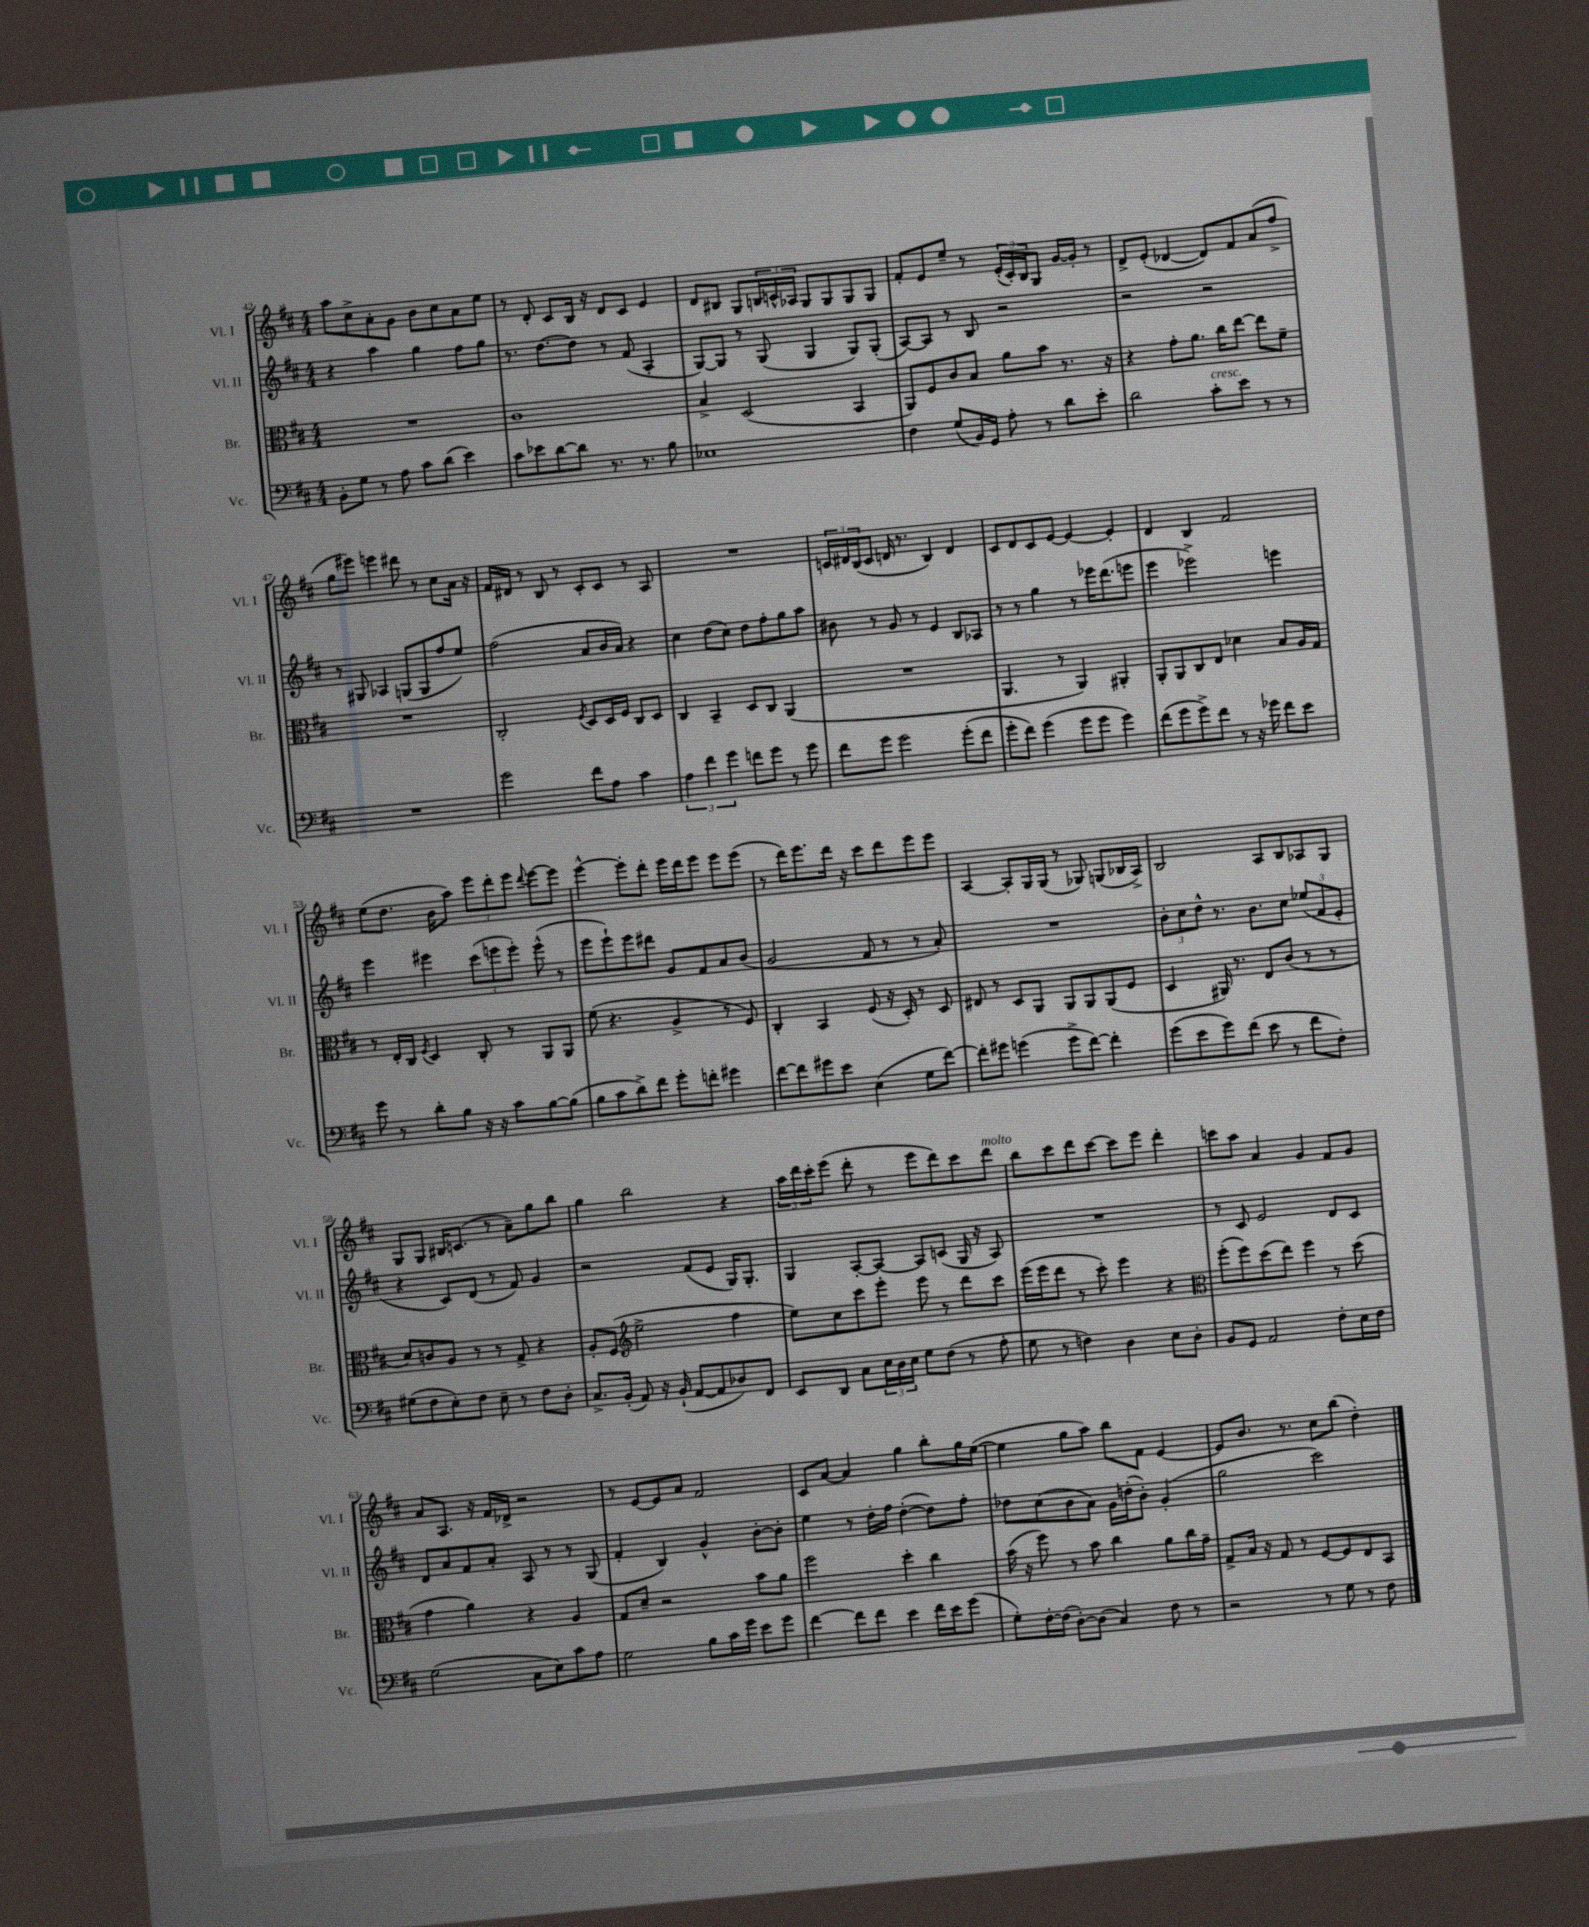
<<
\new StaffGroup <<
\new Staff = "s0" \with { instrumentName = "Vl. I" shortInstrumentName = "Vl. I" } {
    \clef treble \key d \major \numericTimeSignature \time 4/4
    a''8 cis''8-> a'8-. g'8 b'8 cis''8 a'8 e''8 |
    r8 d'8-. cis'8 b16 r16 d'8 cis'8 e'4 |
    d'8 bis8 g8 \tuplet 3/2 { b16 c'16-^ aes16 } g8 g8 g8 g8 |
    fis'8-. e'8 e''8-- r8 \tuplet 3/2 { e'16-.( cis'16-.) b16 } g8 g'16~ g'16-. r8 |
    d'8-> e'8-.( des'4~ des'8) fis'8 a'8( fis''8-> |
    g''8 eis'''8) e'''4 dis'''8 r8 cis''8 a'16 r16 |
    fis'16 dis'16 r8 b8 r8 cis'8-. cis'8 r8 a8 |
    R1 |
    \tuplet 3/2 { c'16 dis'16 b16( } c'8 d'16 r8. b4) d'4 |
    cis'8 d'8 cis'8 e'8~ e'4~ e'4-. |
    d'4 b4 fis'2 |
    e''8( d''8. b'16 a''8) \tuplet 3/2 { e'''8 d'''8-. e'''8 } \appoggiatura { d'''8 } e'''8~ e'''8 |
    e'''4~-^ e'''8-. d'''8-. e'''16 d'''16 e'''8 e'''8 e'''8( |
    r8 d'''16) e'''8. d'''16 r16 cis'''8 d'''8 e'''8 e'''8 |
    a4~ a8-. g16 g16( r8 ges8) g8( bes16 a16->) |
    b2 a8 b8 aes8 g8 |
    g8 g8 bis16 c'8.( r8 a'8--) g''8 b''8 |
    g''4 b''2 r4 |
    \tuplet 3/2 { a''16 d'''16 cis'''16-. } e'''8( d'''8-. r8 e'''8 d'''8) cis'''8 d'''8^\markup { \italic "molto" } |
    b''8 cis'''8 d'''8 cis'''8~ cis'''8 e'''8 d'''4-. |
    c'''8 a''8 a'4 g'4 fis'8 g'8 |
    a'8 a8. r16 fis'16 des'16-> r2 |
    r8 e'8~ e'8 a'8 fis'2 |
    cis'8 a'8~ a'4 g''4 b''8-. g''16 e''16~( |
    e''4 g''8 a''8) b''8 fis'8 e'4~ |
    e'8 b'8. r8. cis''8 b''8( d''4-.) \bar "|." |
}
\new Staff = "s1" \with { instrumentName = "Vl. II" shortInstrumentName = "Vl. II" } {
    \clef treble \key d \major \numericTimeSignature \time 4/4
    r4 a''4 g''4 fis''8 g''8 |
    r8. d''8.~ d''8 r8 fis'8( a4-. |
    g8~) g8 r8 g8( g4 g8) g8-.( |
    a8~) a8 r8 b8 r2 |
    r2 r2 |
    r8 gis8 aes4 g8( g8 fis''8 e''8) |
    fis''2( a'8 b'16 a'16) r4 |
    cis''4 d''8( cis''8) d''8 fis''8-. g''8 a''8 |
    bis'8 r8 g'8 r8 e'4 b8 aes8 |
    r8 r8 g''4 r8 ees'''16 d'''8.( e'''8 |
    e'''4 ees'''2->) e'''4 |
    e'''4 eis'''4 \tuplet 3/2 { cis'''8( e'''8 e'''8-.) } e'''8-^( r8 |
    e'''8 e'''8-!) e'''8 dis'''8 g'8 fis'8 a'8 b'8( |
    g'2 fis'8 r8 r8 a'8-.) |
    R1 |
    \tuplet 3/2 { b'8-. cis''8 d''8-^ } r8. b'8. cis''8 \tuplet 3/2 { ees''8( fis'8 e'8-. } |
    r4 cis'8) d'8( r8 fis'8) g'4 |
    r2 fis'8( e'8 g16) g8.-. |
    g4 a8~-. a8~ a8 c'8( g16 r16 a8) |
    R1 |
    r8 cis'8 e'2 d'8 cis'8 |
    d'8 a'8 fis'8 a'8-. a8 r8 r8 g8( |
    fis'4-. b4) g'4-^ b'8~-. b'8-. |
    e''4 r8 d''16-. fis''16 d''4~-.( d''8) fis''8-. |
    des''8 cis''8( b'8 a'8) g'16 d''16-.( b'8-.) g'4-.( |
    g''2 cis'''2) \bar "|." |
}
\new Staff = "s2" \with { instrumentName = "Br." shortInstrumentName = "Br." } {
    \clef alto \key d \major \numericTimeSignature \time 4/4
    R1 |
    cis'1 |
    b4-> d2( b,4 |
    a,8) fis8 cis'8 b8 a'8 b'8 r8. r16 |
    r4 g'8-. a'8. cis''16 e''8~ e''8 fis'8-- |
    R1 |
    cis2-. \acciaccatura { fis8 } d8 d16 fis16 cis8 d8 |
    cis4 b,4-- d8 cis8 a,4( |
    R1 |
    a,4. r8 a,4) ais,4-. |
    a,8-. a,8 cis8 e8 des'4 b8 a16 g16 |
    r8 e16-. cis16 \acciaccatura { fis8 } d4 cis8-. r8 a,8 a,8 |
    fis'8( r4. a4-> r8 fis8) |
    cis4-. b,4 fis8( r16 d16-.) r8 d8 |
    eis8 r8 d8 a,8 a,8 a,8 a,8( fis8 |
    d4 ais,16) r8. e8 cis'8( r8 r8 |
    d'8) c'8 a8 r8 r8 g8-> r4 |
    a8-. fis8( \clef treble e''2-> fis''4 |
    e''8) cis''8 cis'''8 e'''8-. e'''8 r8 d'''8 cis'''8 |
    e'''16( e'''16 d'''8 r8 cis'''8-.) e'''4 r4 |
    \clef alto fis''8-.( fis''8) d''8( e''8) fis''4 r8 d''8( |
    g'4 a'4) r4 a4 |
    g8 d'8-- r2 b'8 a'8 |
    fis''2 d''4-. cis''4 |
    b'16( r16 fis''8) r8 b'8 cis''4 a'8 cis''16 g'16-- |
    g8-> b16 r16 g8 r8 fis8~ fis8 e8 b,8 \bar "|." |
}
\new Staff = "s3" \with { instrumentName = "Vc." shortInstrumentName = "Vc." } {
    \clef bass \key d \major \numericTimeSignature \time 4/4
    b,8-. g8 r8 a8 cis'8 d'8( e'4) |
    cis'8 ees'8 d'8~ d'8 r8. r8. b8 |
    ees1 |
    fis4 g8( b,16) g,16 a8-. r8 d'8 e'8-. |
    d'2 cis'8-.^\markup { \italic "cresc." } e'8 r8 r8 |
    R1 |
    g'2 fis'8 a8 cis'4 |
    \tuplet 3/2 { a4 fis'4 g'4 } f'8 g'8 r8 g'8 |
    fis'8 g'8 g'2 g'8-.( fis'8 |
    g'8-. fis'8) g'4( g'8 g'8 g'4) |
    fis'8( g'8 g'8->) fis'8 r8 r16 ges'16 fis'8 e'8 |
    g'8 r8 d'8-. b8 r16 r16 cis'8 b8~ b8( |
    b8 cis'8 d'8->) fis'8 g'8-. f'8-. gis'4 |
    fis'8~ fis'8 gis'8 e'8 e4( g8 fis'8~) |
    fis'8-. gis'8 g'4( g'8-> fis'8~) fis'4-. |
    g'8( e'8 g'8) fis'8( e'8 r8 fis'8 fis8-.) |
    gis8( fis8 e8-.) fis8 e8-- r8 fis8 d8-. |
    cis8.-> b,16-.( a,8) r16 b,16-!( a,8~ a,8 des8) fis,8 |
    e,8 d,8 cis8 \tuplet 3/2 { e16 d16 e16 } g8 fis8( r8 a8-. |
    g8 r8 f4) d4 e8 d8-. |
    b,8 g,8 a,2 fis8-. e16 fis16 |
    g2( cis8 e8) cis'8 a8 |
    g2 b8 cis'16 g'16 e'8 g'8 |
    fis'4~ fis'8 fis'8 e'4 fis'16 e'16 g'8( |
    g8-.) fis16~-. fis16( d8~-.) d8( cis4) fis8 r8 |
    r2 r8 g8 r8 fis8 \bar "|." |
}
>>
>>
\layout { \context { \Score currentBarNumber = #42 } }
